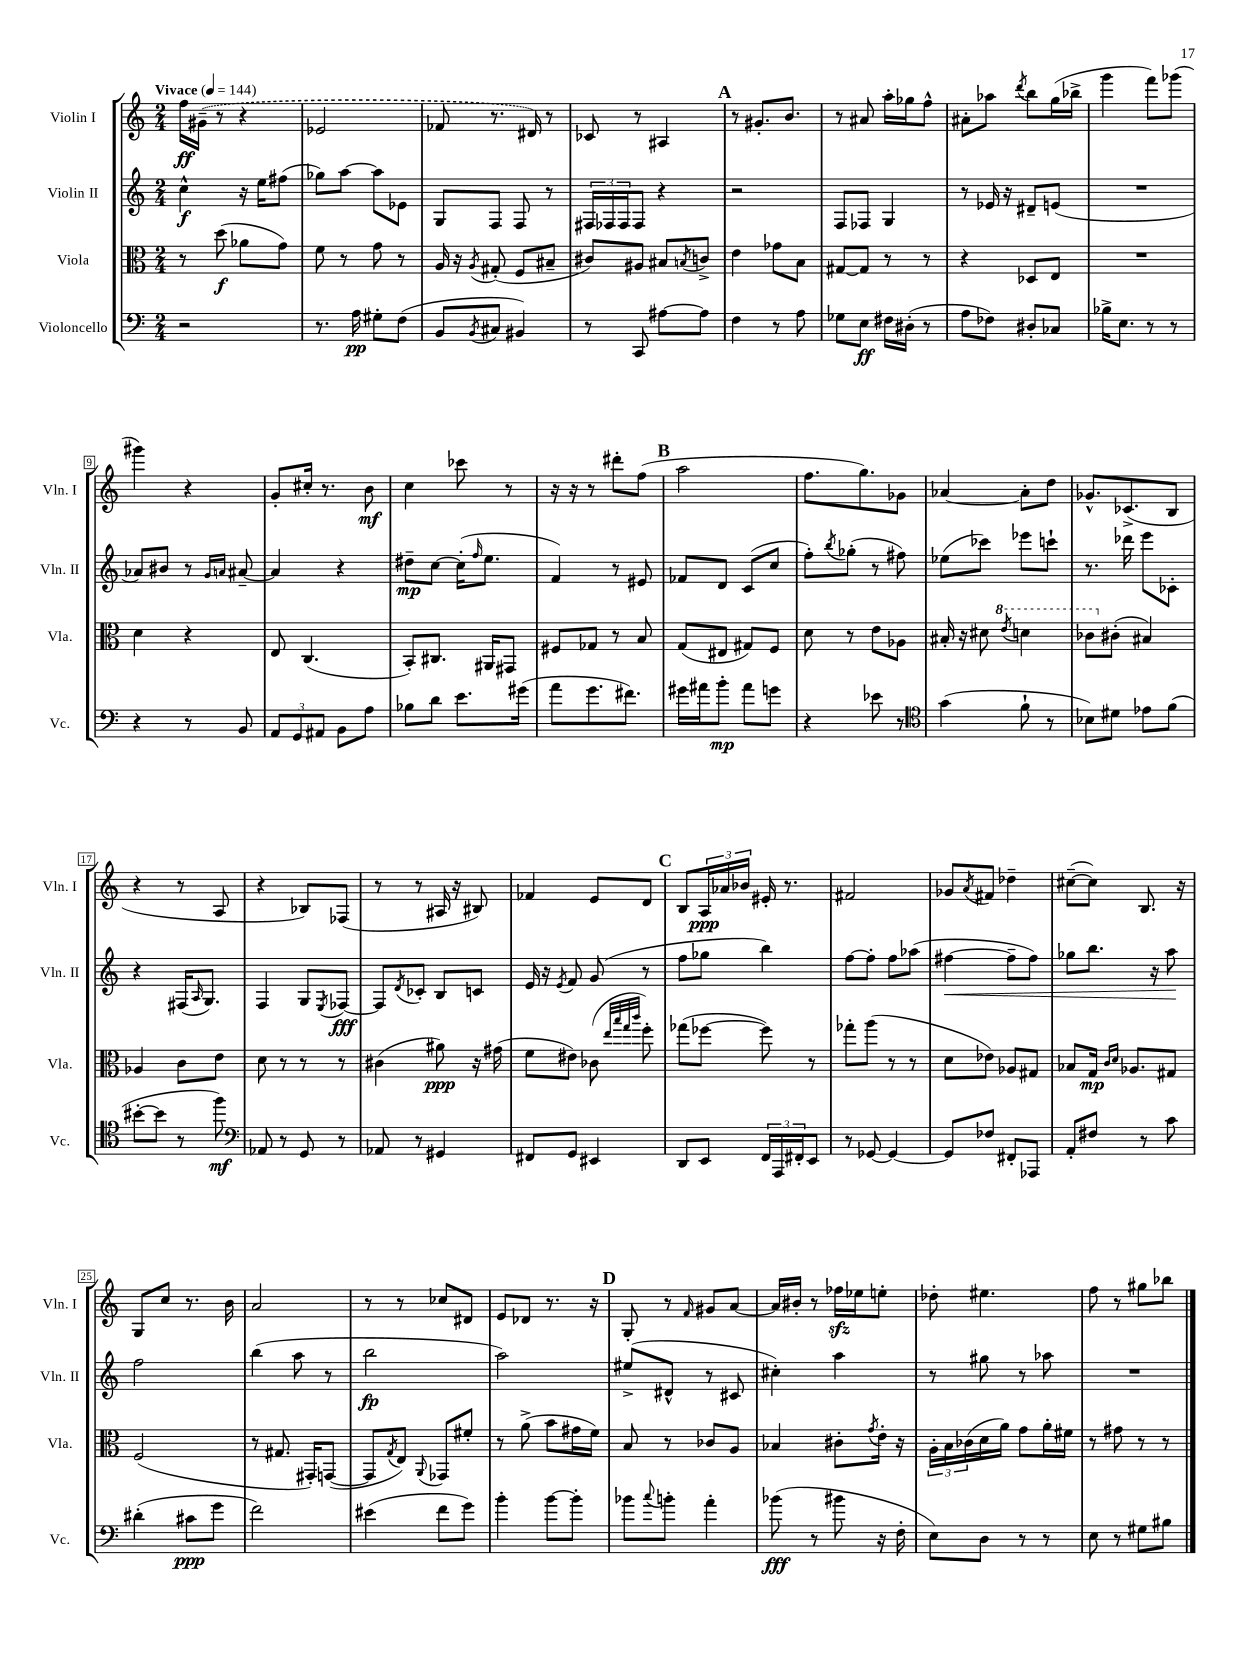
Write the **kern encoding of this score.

**kern	**kern	**kern	**kern
*staff4	*staff3	*staff2	*staff1
*clefF4	*clefC3	*clefG2	*clefG2
*k[]	*k[]	*k[]	*k[]
*M2/4	*M2/4	*M2/4	*M2/4
*MM144	*MM144	*MM144	*MM144
2r	8r	4cc^^\	16ff\LL
.	.	.	(16g#~\JJ
.	(8dd\	.	8r
.	8a-\L	16r	4r
.	.	16ee\LK	.
.	8g\J)	(8ff#\J	.
=	=	=	=
8.r	8f\	8gg-\L)	2e-/
.	8r	[8aa\J	.
16A\	.	.	.
8G#'\L	8g\	8aa\]L	.
(8F\J	8r	8e-\J	.
=	=	=	=
8BB/L	16A/	8G/L	8f-/
.	16r	.	.
8qBB/	8qA/	.	.
8C#/J	(8G#'/	8F/J	8.r
4BB#/)	8F/L	8F/	.
.	.	.	16d#/)
.	8B#~/J	8r	8r
=	=	=	=
8r	8c#/L)	24F#/LL	8c-/
.	.	24F-/	.
.	.	24F-/J	.
8CC/	8A#/J	8F-/J	8r
[8A#\L	8B#/L	4r	4A#/
.	8qB/	.	.
8A#\]J	8c^/J	.	.
=	=	=	=
4F\	4e\	2r	8r
.	.	.	8.g#'/L
8r	8g-\L	.	.
.	.	.	8.b/J
8A\	8B\J	.	.
=	=	=	=
8G-\L	[8G#/L	8F/L	8r
8E\J	8G#/]J	8F-/J	8a#/
16F#\LL	8r	4G/	16aa'\LL
(16D#'\JJ	.	.	16gg-\J
8r	8r	.	8ff^^\J
=	=	=	=
8A\L	4r	8r	8a#'\L
8F-\J)	.	16e-/	8aa-\J
.	.	16r	.
.	.	.	8qddd/
8D#'/L	8D-/L	8d#~/L	8bb\L
8C-/J	8E/J	(8e/J	(16gg\L
.	.	.	16bb-^\JJ
=	=	=	=
16B-^\LK	2r	2r	4ggg\
8.E\J	.	.	.
8r	.	.	8fff\L)
8r	.	.	(8ggg-\J
=	=	=	=
4r	4d\	8a-/L)	4ggg#\)
.	.	8b#/J	.
8r	4r	8r	4r
.	.	16qqg/LL	.
.	.	16qqa/JJ	.
8BB/	.	[8a#~/	.
=	=	=	=
12AA/L	8E/	4a#/]	8g'/L
12GG/	.	.	.
.	(4.C/	.	16cc#'/Jk
12AA#/J	.	.	.
.	.	.	8.r
8BB\L	.	4r	.
8A\J	.	.	8b\
=	=	=	=
8B-\L	8BB'/L)	8dd#~\L	4cc\
8d\J	8.C#/J	[8cc\J	.
8.e\L	.	(16cc'\]LK	8ccc-\
.	.	16qqff/	.
.	16AA#/LK	8.ee\J	.
.	8GG#/J	.	8r
(16g#\Jk	.	.	.
=	=	=	=
8a\L	8F#/L	4f/)	16r
.	.	.	16r
8.g\	8G-/J	.	8r
.	8r	8r	8ddd#'\L
8.f#\J)	.	.	.
.	8B/	8e#/	(8ff\J
=	=	=	=
16g#\LL	(8G/L	8f-/L	2aa\
16a#\J	.	.	.
8b'\J	8E#/J	8d/J	.
8a#\L	8G#/L)	(8c/L	.
8g\J	8F/J	8cc/J	.
=	=	=	=
4r	8d\	8ff'\L)	8.ff\L
.	.	8qbb/	.
.	8r	(8gg-'\J	.
.	.	.	8.gg\)
8e-\	8e\L	8r	.
8r	8A-\J	8ff#\)	8g-\J
=	=	=	=
*clefC4	*	*	*
(4g\	16B#'/	(8ee-\L	[4a-/
.	16r	.	.
.	8d#\	8ccc-\J)	.
.	8qee/	.	.
8f`\	4dd\	8eee-\L	8a-'\]L
8r	.	8ccc`\J	8dd\J
=	=	=	=
8B-\L)	8cc-\L	8.r	8.g-^^/L
8d#\J	(8c#'\J	.	.
.	.	16ddd-\	(8.c-^/
8e-\L	4B#/)	8eee\L	.
(8f\J	.	8c-'\J	8B/J
=	=	=	=
[8b#'\L	4A-/	4r	4r
8b#\]J	.	.	.
8r	8c\L	(16F#/LK	8r
.	.	16qqA/	.
.	.	8.G/J)	.
8ff\)	8e\J	.	8A/
=	=	=	=
*clefF4	*	*	*
8AA-/	8d\	4F/	4r
8r	8r	.	.
8GG/	8r	8G/L	8B-/L)
.	.	8qE/	.
8r	8r	[8F-/J	(8F-/J
=	=	=	=
8AA-/	(4c#\	8F-/]L	8r
.	.	8qd/	.
8r	.	8c-'/J	8r
4GG#/	8a#\)	8B/L	16A#/
.	.	.	16r
.	16r	8c/J	8B#/)
.	(16g#\	.	.
=	=	=	=
8FF#/L	8f\L	16e/	4f-/
.	.	16r	.
.	.	8qe/	.
8GG/J	8e#\J)	8f/	.
4EE#/	(8c-\	(8g/	8e/L
.	32qqee/LLL	.	.
.	32qqbb/	.	.
.	32qqgg/	.	.
.	32qqccc/JJJ	.	.
.	8ff'\)	8r	8d/J
=	=	=	=
8DD/L	(8gg-\L	8ff\L	8B/L
8EE/J	[8ff-\J	8gg-\J	24A/L
.	.	.	24a-/
.	.	.	24b-/JJ
24FF/LL	8ff-\])	4bb\)	16e#'/
24AAA/	.	.	.
.	.	.	8.r
24FF#'/J	.	.	.
8EE/J	8r	.	.
=	=	=	=
8r	8gg-'\L	[8ff\L	2f#/
[8GG-/	(8aa\J	8ff'\]J	.
4GG-/_	8r	8ff\L	.
.	8r	(8aa-\J	.
=	=	=	=
8GG-/]L	8d\L	[4ff#\	8g-/L
.	.	.	8qa/
8F-/J	8e-\J)	.	8f#/J
8FF#'/L	8A-/L	8ff#~\]L	4dd-~\
8AAA-/J	8G#/J	8ff#\J)	.
=	=	=	=
8AA'/L	8B-/L	8gg-\L	([8cc#~\L
8F#/J	16G/Jk	8.bb\J	8cc#\]J)
.	16qqc/LL	.	.
.	16qqd/JJ	.	.
.	8.A-/L	.	.
8r	.	.	8.B/
.	.	16r	.
8c\	8G#/J	8aa\	.
.	.	.	16r
=	=	=	=
(4d#'\	(2F/	2ff\	8G/L
.	.	.	8cc/J
8c#\L	.	.	8.r
8g\J	.	.	.
.	.	.	16b\
=	=	=	=
2f\)	8r	(4bb\	2a/
.	8.G#/	.	.
.	.	8aa\	.
.	16GG#'/LK)	.	.
.	([8GG/J	8r	.
=	=	=	=
(4e#\	8GG/]L	2bb\	8r
.	8qG/	.	.
.	8E/J)	.	8r
.	8qqAA/	.	.
8f\L	8GG-/L	.	8cc-/L
8g\J)	8f#'/J	.	8d#/J
=	=	=	=
4b'\	8r	2aa\)	8e/L
.	(8a^\	.	8d-/J
[8b\L	8b\L	.	8.r
8b'\]J	16g#\L	.	.
.	16f\JJ)	.	16r
=	=	=	=
8b-\L	8B/	(8ee#^/L	8G'/
8qqcc/	.	.	.
8b'\J	8r	8d#^^/J	8r
.	.	.	16qqf/
4a'\	8c-/L	8r	8g#/L
.	8A/J	8c#/	[8a/J
=	=	=	=
(8b-\	4B-/	4cc#'\)	16a/]LL
.	.	.	16b#'/JJ
8r	.	.	8r
8b#\	8c#'\L	4aa\	16ff-\LL
.	.	.	16ee-\J
.	8qg/	.	.
16r	16e'\Jk	.	8ee'\J
16F'\	16r	.	.
=	=	=	=
8E\L)	24A'\LL	8r	8dd-'\
.	24B\	.	.
.	(24c-\	.	.
8D\J	16d\	8gg#\	4.ee#\
.	16a\JJ)	.	.
8r	8g\L	8r	.
8r	16a'\L	8aa-\	.
.	16f#\JJ	.	.
=	=	=	=
8E\	8r	2r	8ff\
8r	8g#\	.	8r
8G#\L	8r	.	8gg#\L
8B#\J	8r	.	8bb-\J
==	==	==	==
*-	*-	*-	*-
